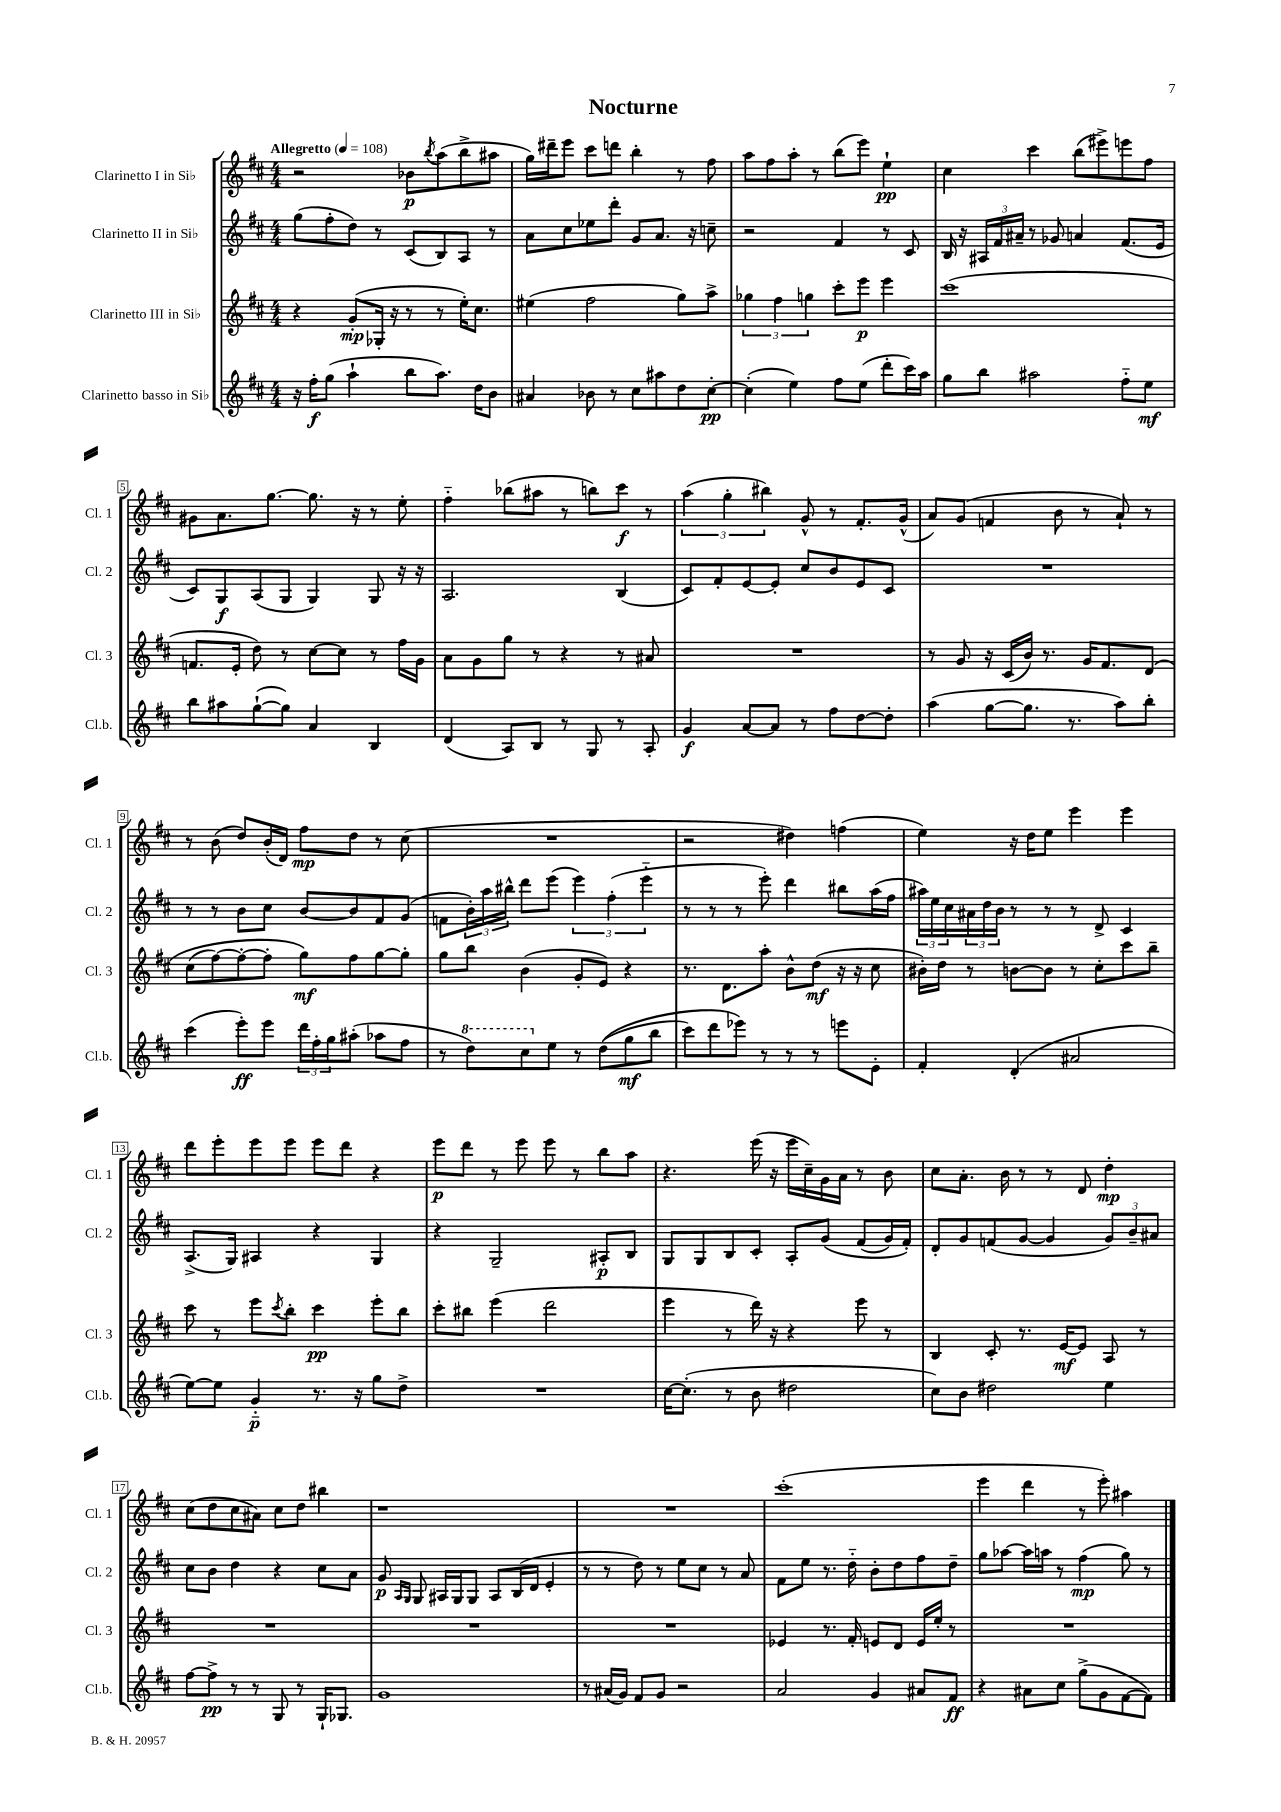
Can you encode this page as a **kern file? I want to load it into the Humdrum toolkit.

**kern	**kern	**kern	**kern
*staff4	*staff3	*staff2	*staff1
*clefG2	*clefG2	*clefG2	*clefG2
*k[f#c#]	*k[f#c#]	*k[f#c#]	*k[f#c#]
*M4/4	*M4/4	*M4/4	*M4/4
*MM108	*MM108	*MM108	*MM108
16r	4r	(8gg	2r
16ff#'	.	.	.
(8gg	.	8ff#'	.
4aa`	(8g'	8dd)	.
.	16G-'	8r	.
.	16r	.	.
8bb	8r	(8c#	8b-
.	.	.	8qbb
8.aa)	8r	8B)	(8aa
.	16ee')	8A	8bb^
16dd	8.cc#	.	.
8b	.	8r	8aa#
=	=	=	=
4a#	(4ee#	8a	16gg)
.	.	.	16ddd#~
.	.	8cc#	8eee
8b-	2ff#	8ee-	8ccc#
8r	.	8ddd'	8ddd
8cc#	.	8g	4bb'
8aa#	.	8.a	.
8dd	8gg)	.	8r
.	.	16r	.
[8cc#'	8aa^	8cc~	8ff#
=	=	=	=
(4cc#']	6gg-	2r	8aa
.	.	.	8ff#
.	6ff#	.	.
4ee)	.	.	8aa'
.	6gg	.	.
.	.	.	8r
8ff#	8ccc#'	4f#	(8bb
(8ee	8eee	.	8eee)
8ddd'	4eee	8r	4ee`
16ccc#)	.	8c#	.
16aa	.	.	.
=	=	=	=
8gg	(1ccc#	16B	4cc#
.	.	16r	.
8bb	.	24A#	.
.	.	24f#	.
.	.	24a#~	.
2aa#	.	8r	4ccc#
.	.	8g-	.
.	.	4a	(8bb
.	.	.	8eee#^)
8ff#'~	.	(8.f#	8eee
8ee	.	.	8ff#
.	.	16e	.
=	=	=	=
8bb	8.f	8c#)	8g#
8aa#	.	8G	8.a
.	16e'	.	.
([8gg`	8dd)	(8A	.
.	.	.	[8.gg
8gg])	8r	8G	.
4a	[8cc#	4G)	8.gg]
.	8cc#]	.	.
.	.	.	16r
4B	8r	8G	8r
.	16ff#	16r	8ee'
.	16g	16r	.
=	=	=	=
(4d	8a	2.A	4ff#'~
.	8g	.	.
8A)	8gg	.	(8bb-
8B	8r	.	8aa#
8r	4r	.	8r
8G	.	.	8bb)
8r	8r	(4B	8ccc#
8A'	8a#	.	8r
=	=	=	=
4g	1r	8c#)	(6aa
.	.	8f#'	.
.	.	.	6gg'
[8a	.	[8e	.
.	.	.	6bb#)
8a]	.	8e']	.
8r	.	8cc#	8g^^
8ff#	.	8b	8r
[8dd	.	8e	8.f#'
8dd']	.	8c#	.
.	.	.	(16g^^
=	=	=	=
(4aa	8r	1r	8a)
.	8g	.	(8g
[8gg	16r	.	4f
.	(16c#	.	.
8.gg]	16b)	.	.
.	8.r	.	.
.	.	.	8b
8.r	.	.	.
.	16g	.	8r
.	8.f#	.	.
8aa)	.	.	8a`)
8bb'	&(8d	.	8r
=	=	=	=
(4ccc#	(8cc#	8r	8r
.	[8ff#)	8r	(8b
8eee')	8ff#'_	8b	8dd)
8eee	8ff#']	8cc#	(16b'
.	.	.	16d)
24ddd	8gg&)	[8b	8ff#
24ff#'	.	.	.
24gg	.	.	.
(8aa#'	8ff#	8b]	8dd
8aa-	[8gg	8f#	8r
8ff#	8gg']	(8g	(8cc#
=	=	=	=
8r	8gg	8f	1r
8ddd)	8bb	24b')	.
.	.	24aa	.
.	.	24bb#^^	.
8ccc#	(4b	8ddd	.
8ee	.	(8eee	.
8r	8g'	6eee)	.
&((8dd	8e)	.	.
.	.	(6ff#'	.
8gg	4r	.	.
.	.	6eee'~	.
8bb	.	.	.
=	=	=	=
8ccc#)	8.r	8r	2r
8ddd	.	8r	.
.	8.d	.	.
8eee-&)	.	8r	.
8r	8aa'	8eee')	.
8r	8b^^	4ddd	4dd#)
8r	(8dd	.	.
8eee	16r	8bb#	(4ff
.	16r	.	.
8e'	8cc#	(16aa	.
.	.	16ff#	.
=	=	=	=
4f#'	16b#')	24aa#)	4ee)
.	.	24ee	.
.	16dd	.	.
.	.	24cc#	.
.	8r	24a#	.
.	.	24dd	.
.	.	24b	.
(4d'	[8b	8r	16r
.	.	.	16dd
.	8b]	8r	8ee
2a#	8r	8r	4eee
.	8cc#'	8d^	.
.	8ccc#	4c#	4eee
.	8bb~	.	.
=	=	=	=
[8ee)	8ccc#	(8.A^	8ddd
8ee]	8r	.	8eee'
.	.	16G)	.
4g'~	8eee	4A#	8eee
.	8qccc#	.	.
.	8bb'	.	8eee
8.r	4ccc#	4r	8eee
.	.	.	8ddd
16r	.	.	.
8gg	8eee'	4G	4r
8dd^	8bb	.	.
=	=	=	=
1r	8ccc#'	4r	8eee
.	8bb#	.	8ddd
.	(4eee	2G~	8r
.	.	.	8eee
.	2ddd	.	8eee
.	.	.	8r
.	.	8A#'	8bb
.	.	8B	8aa
=	=	=	=
[16cc#	4eee	8G	4.r
(8.cc#']	.	.	.
.	.	8G	.
8r	8r	8B	.
8b	16ddd)	8c#'	(16eee
.	16r	.	16r
2dd#	4r	8A'	16eee
.	.	.	16cc#~)
.	.	&(8g	16g
.	.	.	16a
.	8eee	(8f#	8r
.	8r	16g)	8b
.	.	16f#'&)	.
=	=	=	=
8cc#)	4B	8d'	8cc#
8b	.	8g	8.a'
2dd#	8c#'	(8f	.
.	.	.	16b
.	8.r	[8g	8r
.	.	4g]	8r
.	[16e	.	.
.	8e]	.	8d
4ee	8A	12g)	4dd'
.	.	12b~	.
.	8r	.	.
.	.	12a#	.
=	=	=	=
[8ff#	1r	8cc#	(8cc#
8ff#^]	.	8b	8dd
8r	.	4dd	8cc#
8r	.	.	8a#)
8G	.	4r	8cc#
8r	.	.	8dd
16G`	.	8cc#	4bb#
8.G-	.	.	.
.	.	8a	.
=	=	=	=
1g	1r	8g	1r
.	.	16qqA	.
.	.	16qqG	.
.	.	8G	.
.	.	16A#	.
.	.	16G	.
.	.	8G	.
.	.	8A#	.
.	.	(16B	.
.	.	16d	.
.	.	4e'	.
=	=	=	=
8r	1r	8r	1r
(16a#	.	8r	.
16g)	.	.	.
8f#	.	8dd)	.
8g	.	8r	.
2r	.	8ee	.
.	.	8cc#	.
.	.	8r	.
.	.	8a	.
=	=	=	=
2a	4e-	8f#	(1ccc#'
.	.	8ee	.
.	8.r	8.r	.
.	16f#'	16dd'~	.
4g	8e	8b'	.
.	8d	8dd	.
8a#	16e	8ff#	.
.	16ee'	.	.
8f#	8r	8dd~	.
=	=	=	=
4r	1r	8gg	4eee
.	.	[8aa-	.
8a#	.	16aa-]	4ddd
.	.	16aa	.
8cc#	.	8r	.
(8gg^	.	(4ff#	8r
8g	.	.	8eee')
[8f#	.	8gg)	4aa#
8f#])	.	8r	.
==	==	==	==
*-	*-	*-	*-
